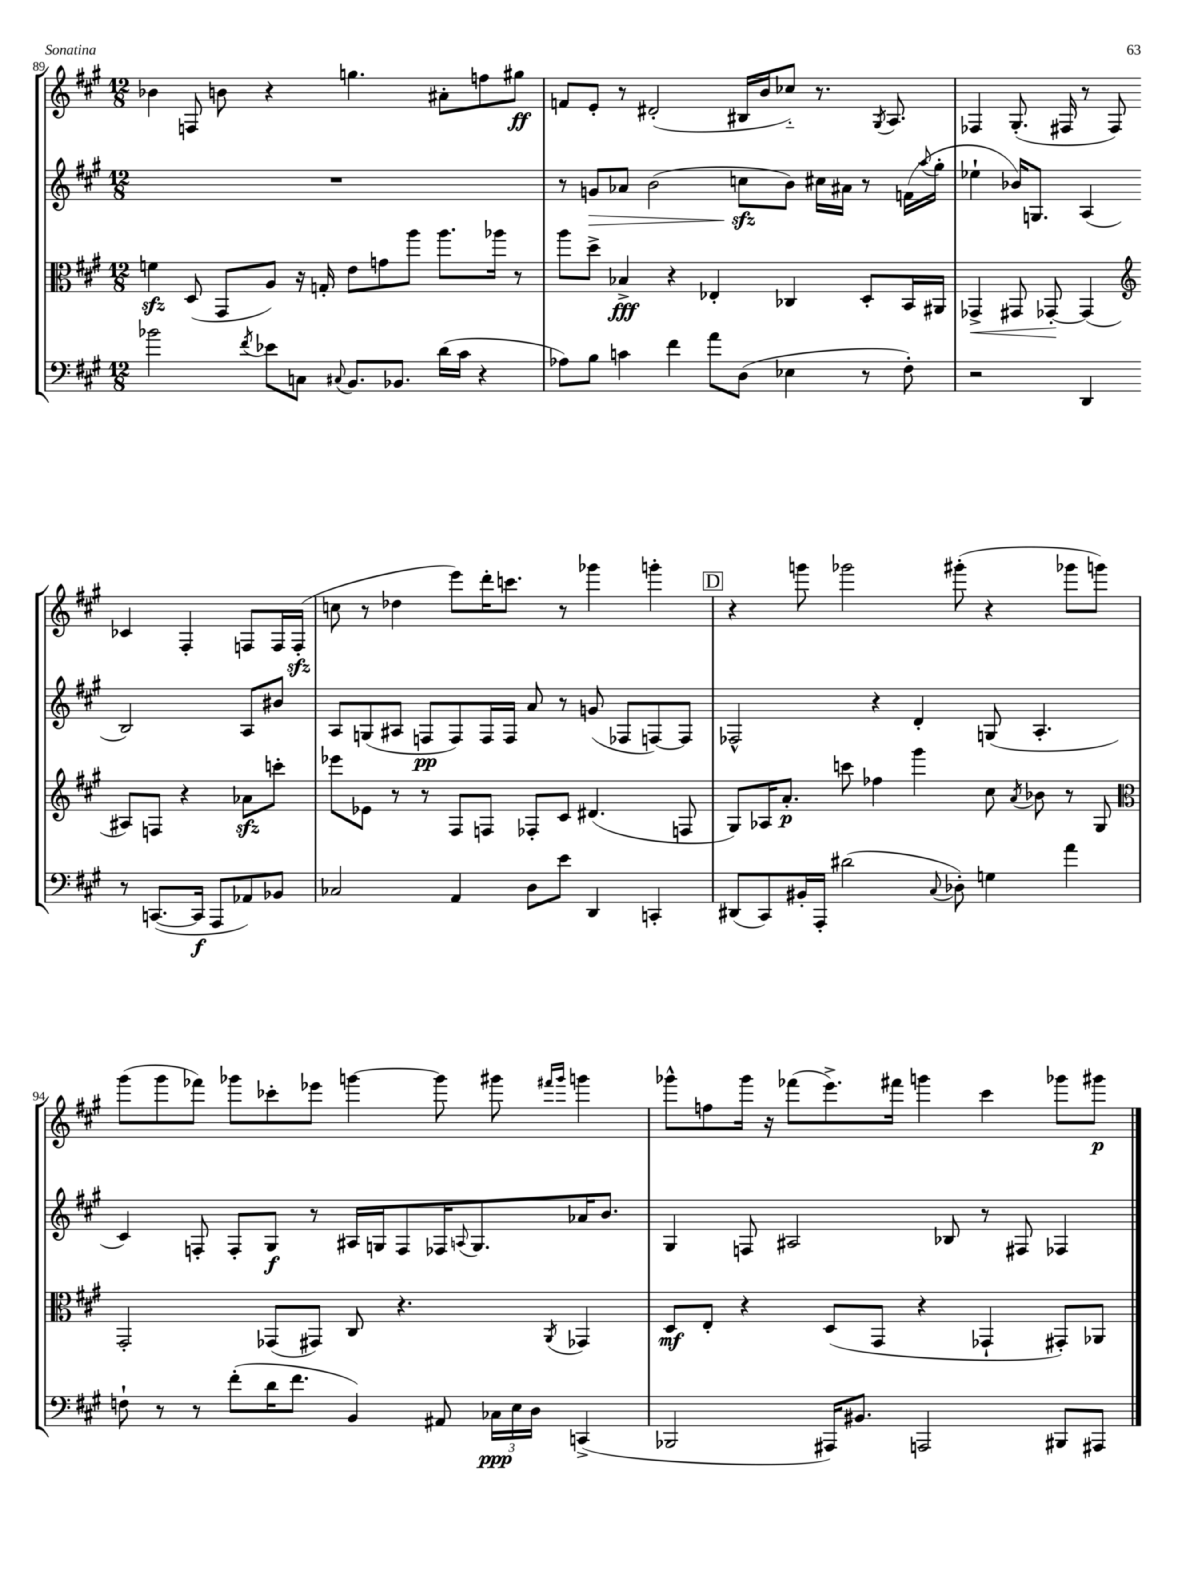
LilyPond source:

<<
\new StaffGroup <<
\new Staff = "s0" {
    \clef treble \key a \major \numericTimeSignature \time 12/8
    bes'4 f8 b'8 r4 g''4. ais'8-. f''8 gis''8\ff |
    f'8 e'8-. r8 dis'2-.( bis16 b'16 ces''8-_) r8. \acciaccatura { gis8 } a8. |
    fes4 gis8.-.( fis16 r8 fis8) ces'4 fis4-. f8 f16 f16-.\sfz( |
    c''8 r8 des''4 e'''8) d'''16-. c'''8. r8 ges'''4 g'''4-. |
    \mark \markup { \box "D" } r4 g'''8 ges'''2 gis'''8-.( r4 ges'''8 g'''8) |
    gis'''8( gis'''8 fes'''8) ges'''8 ces'''8-. ees'''8 g'''4~ g'''8 gis'''8 \grace { fis'''16 gis'''16 } g'''4 |
    ges'''8-^ f''8 ges'''16 r16 fes'''8( e'''8.->) fis'''16 g'''4 cis'''4 ges'''8 gis'''8\p \bar "|." |
}
\new Staff = "s1" {
    \clef treble \key a \major \numericTimeSignature \time 12/8
    R1. |
    r8 g'8\> aes'8 b'2( c''8\sfz\! b'8) cis''16 ais'16 r8 f'16( \appoggiatura { a''8 } gis''16-. |
    ees''4-! bes'16) g8. a4( b2) a8 bis'8 |
    a8 g8( ais8 f8\pp f8) f16 f16 a'8 r8 g'8( fes8 f8~) f8 |
    \mark \markup { \box "D" } fes2-^ r4 d'4-. g8( a4.-. |
    cis'4) f8-. f8-. gis8\f r8 ais16 g16 f8 fes16 \appoggiatura { a8 } g8. aes'16 b'8. |
    gis4 f8 ais2 bes8 r8 fis8 fes4 \bar "|." |
}
\new Staff = "s2" {
    \clef alto \key a \major \numericTimeSignature \time 12/8
    f'4\sfz d8( gis,8 a8) r16 g16-. e'8 g'8 a''8 a''8. aes''16 r8 |
    a''8 d''8-> bes4->\fff r4 ees4-. ces4 d8-. b,16 ais,16 |
    ges,4->\< gis,8 ges,8~-.\! ges,4( \clef treble ais8) f8 r4 aes'8\sfz c'''8-. |
    ees'''8 ees'8 r8 r8 fis8 f8 fes8-. cis'8 dis'4.( f8 |
    \mark \markup { \box "D" } gis8) aes16 a'8.-.\p c'''8 fes''4 gis'''4 cis''8 \acciaccatura { a'8 } bes'8 r8 gis8 |
    \clef alto gis,2-. ges,8( gis,8) cis8 r4. \acciaccatura { a,8 } ges,4 |
    d8\mf e8-. r4 d8( gis,8 r4 ges,4-! gis,8-.) aes,8 \bar "|." |
}
\new Staff = "s3" {
    \clef bass \key a \major \numericTimeSignature \time 12/8
    bes'2 \acciaccatura { fis'8 } ees'8 c8 \appoggiatura { cis8 } b,8. bes,8. d'16( cis'16 r4 |
    aes8) b8 c'4 fis'4 a'8 d8( ees4 r8 fis8-.) |
    r2 d,4 r8 c,8.~( c,16\f a,,8 aes,8) bes,8 |
    ces2 a,4 d8 e'8 d,4 c,4-. |
    \mark \markup { \box "D" } dis,8( cis,8) bis,16-. a,,16-. dis'2( \appoggiatura { cis8 } des8-.) g4 a'4 |
    f8-! r8 r8 fis'8-.( d'16 fis'8. b,4) ais,8 \tuplet 3/2 { ces16\ppp e16 d16 } c,4->( |
    bes,,2 ais,,16) bis,8. a,,2 bis,,8 ais,,8 \bar "|." |
}
>>
>>
\layout { \context { \Score currentBarNumber = #89 } }
